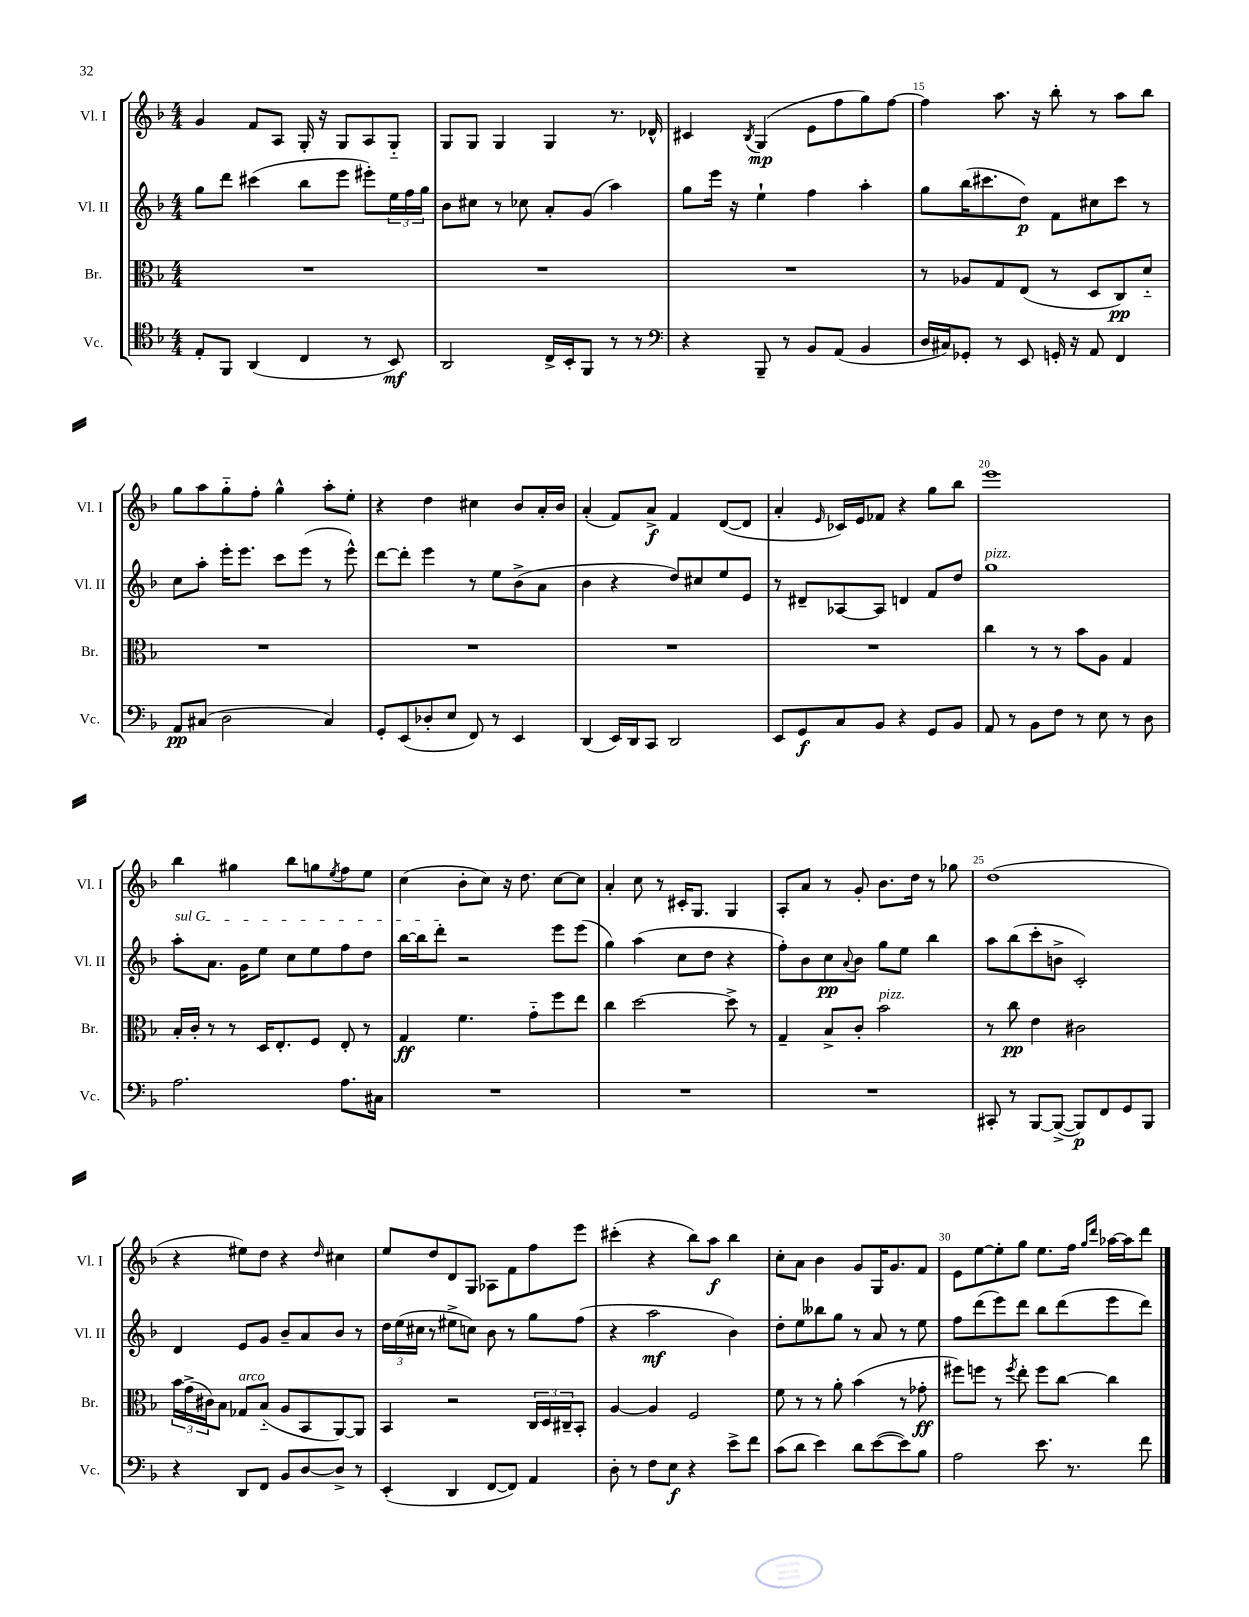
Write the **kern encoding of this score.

**kern	**dynam	**kern	**dynam	**kern	**dynam	**kern	**dynam
*part4	*part4	*part3	*part3	*part2	*part2	*part1	*part1
*staff4	*staff4	*staff3	*staff3	*staff2	*staff2	*staff1	*staff1
*I"Vc.	*	*I"Br.	*	*I"Vl. II	*	*I"Vl. I	*
*I'Vc.	*	*I'Br.	*	*I'Vl. II	*	*I'Vl. I	*
*clefC4	*	*clefC3	*	*clefG2	*	*clefG2	*
*k[b-]	*	*k[b-]	*	*k[b-]	*	*k[b-]	*
*M4/4	*	*M4/4	*	*M4/4	*	*M4/4	*
=12	=12	=12	=12	=12	=12	=12	=12
8E'/L	.	1r	.	8gg\L	.	4g/	.
8FF/J	.	.	.	8ddd\J	.	.	.
(4AA/	.	.	.	(4ccc#X\	.	8f/L	.
.	.	.	.	.	.	8A/J	.
4C/	.	.	.	8bb-\L	.	16G'/	.
.	.	.	.	.	.	16r	.
.	.	.	.	8eee\J	.	8G/L	.
8r	.	.	.	8eee#X'\L)	.	8A/	.
8BB-/)	mf	.	.	24ee\L	.	8G/J	.
.	.	.	.	24ff\	.	.	.
.	.	.	.	24gg\JJ	.	.	.
=13	=13	=13	=13	=13	=13	=13	=13
2AA/	.	1r	.	8b-\L	.	8G/L	.
.	.	.	.	8cc#X\J	.	8G/J	.
.	.	.	.	8r	.	4G/	.
.	.	.	.	8cc-X\	.	.	.
16C^/LL	.	.	.	8a'/L	.	4G/	.
16BB-'/J	.	.	.	.	.	.	.
8FF/J	.	.	.	(8g/J	.	.	.
8r	.	.	.	4aa\)	.	8.r	.
8r	.	.	.	.	.	.	.
.	.	.	.	.	.	16d-X^^/	.
=14	=14	=14	=14	=14	=14	=14	=14
*clefF4	*	*	*	*	*	*	*
4r	.	1r	.	8gg\L	.	4c#X/	.
.	.	.	.	16eee\Jk	.	.	.
.	.	.	.	16r	.	.	.
.	.	.	.	.	.	8qB-/	.
8BBB-~/	.	.	.	4ee`\	.	(4G/	mp
8r	.	.	.	.	.	.	.
8BB-/L	.	.	.	4ff\	.	8e\L	.
(8AA/J	.	.	.	.	.	8ff\	.
4BB-/	.	.	.	4aa'\	.	8gg\)	.
.	.	.	.	.	.	[8ff\J	.
=15	=15	=15	=15	=15	=15	=15	=15
16D/LL	.	8r	.	8gg\L	.	4ff\]	.
16C#X/J)	.	.	.	.	.	.	.
8GG-X'/J	.	8A-X/L	.	(16bb-\K	.	.	.
.	.	.	.	8.ccc#X\	.	.	.
8r	.	8G/	.	.	.	8.aa\	.
8EE/	.	(8E/J	.	8dd\J)	p	.	.
.	.	.	.	.	.	16r	.
16GGn'/	.	8r	.	8f\L	.	8bb-'\	.
16r	.	.	.	.	.	.	.
8AA/	.	8D/L	.	8cc#X\	.	8r	.
4FF/	.	8C/)	pp	8ccc#\J	.	8aa\L	.
.	.	8d/J	.	8r	.	8bb-\J	.
!!LO:LB:g=z
=16	=16	=16	=16	=16	=16	=16	=16
8AA/L	pp	1r	.	8cc\L	.	8gg\L	.
(8C#X/J	.	.	.	8aa'\J	.	8aa\	.
2D\	.	.	.	16eee'\KL	.	8gg\	.
.	.	.	.	8.eee\J	.	.	.
.	.	.	.	.	.	8ff'\J	.
.	.	.	.	8ccc\L	.	4gg^^\	.
.	.	.	.	(8eee\J	.	.	.
4C#/)	.	.	.	8r	.	8aa'\L	.
.	.	.	.	8eee^^\)	.	8ee'\J	.
=17	=17	=17	=17	=17	=17	=17	=17
8GG'/L	.	1r	.	[8ddd\L	.	4r	.
(8EE/	.	.	.	8ddd'\J]	.	.	.
8D-X'/	.	.	.	4eee\	.	4dd\	.
8E/J	.	.	.	.	.	.	.
8FF/)	.	.	.	8r	.	4cc#X\	.
8r	.	.	.	8ee\L	.	.	.
4EE/	.	.	.	(8b-^\	.	8b-/L	.
.	.	.	.	8a\J	.	16a'/L	.
.	.	.	.	.	.	16b-/JJ	.
=18	=18	=18	=18	=18	=18	=18	=18
(4DD/	.	1r	.	4b-\	.	(4a'/	.
16EE/LL)	.	.	.	4r	.	8f/L)	.
16DD/J	.	.	.	.	.	.	.
8CC/J	.	.	.	.	.	8a^/J	f
2DD/	.	.	.	8dd/L)	.	4f/	.
.	.	.	.	8cc#X/	.	.	.
.	.	.	.	8ee/	.	([8d/L	.
.	.	.	.	8e/J	.	8d/J]	.
=19	=19	=19	=19	=19	=19	=19	=19
8EE/L	.	1r	.	8r	.	4a'/	.
8GG/	f	.	.	8d#X~/L	.	.	.
.	.	.	.	.	.	16qqe/	.
8C/	.	.	.	[8A-X/	.	16c-X/LL)	.
.	.	.	.	.	.	16e/J	.
8BB-/J	.	.	.	8A-/J]	.	8f-X/J	.
4r	.	.	.	4dn/	.	4r	.
8GG/L	.	.	.	8f/L	.	8gg\L	.
8BB-/J	.	.	.	8dd/J	.	8bb-\J	.
=20	=20	=20	=20	=20	=20	=20	=20
!	!	!	!	!LO:TX:a:i:t=pizz.	!	!	!
8AA/	.	4cc\	.	1gg	.	1eee	.
8r	.	.	.	.	.	.	.
8BB-\L	.	8r	.	.	.	.	.
8F\J	.	8r	.	.	.	.	.
8r	.	8b-\L	.	.	.	.	.
8E\	.	8A\J	.	.	.	.	.
8r	.	4G/	.	.	.	.	.
8D\	.	.	.	.	.	.	.
!!LO:LB:g=z
=21	=21	=21	=21	=21	=21	=21	=21
!	!	!	!	!LO:TX:a:i:t=sul G	!	!	!
2.A\	.	16B-'/LL	.	8aa'\L	.	4bb-\	.
.	.	16c'/JJ	.	.	.	.	.
.	.	8r	.	8.a\J	.	.	.
.	.	8r	.	.	.	4gg#X\	.
.	.	.	.	16g\KL	.	.	.
.	.	16D/KL	.	8ee\J	.	.	.
.	.	8.E'/	.	.	.	.	.
.	.	.	.	8cc\L	.	8bb-\L	.
.	.	8F/J	.	8ee\	.	8ggn\	.
.	.	.	.	.	.	8qee/	.
8.A\L	.	8E'/	.	8ff\	.	8ff\	.
.	.	8r	.	8dd\J	.	8ee\J	.
16C#X\Jk	.	.	.	.	.	.	.
=22	=22	=22	=22	=22	=22	=22	=22
1r	.	4G/	ff	[16bb-\LL	.	(4cc\	.
.	.	.	.	16bb-\J]	.	.	.
.	.	.	.	8ddd'\J	.	.	.
.	.	4.f\	.	2r	.	8b-'\L	.
.	.	.	.	.	.	8cc\J)	.
.	.	.	.	.	.	16r	.
.	.	.	.	.	.	8.dd\	.
.	.	8g\L	.	.	.	.	.
.	.	8ff\	.	8eee\L	.	[8cc\L	.
.	.	8ee\J	.	(8eee\J	.	8cc\J]	.
=23	=23	=23	=23	=23	=23	=23	=23
1r	.	4cc\	.	4gg\)	.	4a'/	.
.	.	[2dd\	.	(4aa\	.	8cc\	.
.	.	.	.	.	.	8r	.
.	.	.	.	8cc\L	.	16c#X'/KL	.
.	.	.	.	.	.	8.G/J	.
.	.	.	.	8dd\J	.	.	.
.	.	8dd^\]	.	4r	.	4G/	.
.	.	8r	.	.	.	.	.
=24	=24	=24	=24	=24	=24	=24	=24
1r	.	4G~/	.	8ff'\L)	.	8A'/L	.
.	.	.	.	8b-\	.	8a/J	.
.	.	8B-^/L	.	8cc\	pp	8r	.
.	.	.	.	8qqa/	.	.	.
.	.	8c'/J	.	8b-\J	.	8g'/	.
!	!	!LO:TX:a:i:t=pizz.	!	!	!	!	!
.	.	2b-\	.	8gg\L	.	8.b-\L	.
.	.	.	.	8ee\J	.	.	.
.	.	.	.	.	.	16dd\Jk	.
.	.	.	.	4bb-\	.	8r	.
.	.	.	.	.	.	8gg-X\	.
=25	=25	=25	=25	=25	=25	=25	=25
8CC#X'/	.	8r	.	8aa\L	.	(1dd	.
8r	.	8cc\	pp	(8bb-\	.	.	.
[8BBB-/L	.	4e\	.	8ccc'\	.	.	.
(8BBB-^/J_	.	.	.	8bn^\J	.	.	.
8BBB-/L])	p	2c#X\	.	2c'/)	.	.	.
8FF/	.	.	.	.	.	.	.
8GG/	.	.	.	.	.	.	.
8BBB-/J	.	.	.	.	.	.	.
!!LO:LB:g=z
=26	=26	=26	=26	=26	=26	=26	=26
4r	.	24b-\LL	.	4d/	.	4r	.
.	.	(24g^\	.	.	.	.	.
.	.	24c#X\J)	.	.	.	.	.
.	.	8B-\J	.	.	.	.	.
!	!	!LO:TX:a:i:t=arco	!	!	!	!	!
8DD/L	.	8G-X/L	.	8e/L	.	8ee#X\L)	.
8FF/J	.	(8B-/J	.	8g/J	.	8dd\J	.
8BB-/L	.	8A/L	.	8b-~/L	.	4r	.
[8D/	.	8BB-/	.	8a/	.	.	.
.	.	.	.	.	.	16qqdd/	.
8D^/J]	.	[8AA/)	.	8b-/J	.	4cc#X\	.
8r	.	8AA/J]	.	8r	.	.	.
=27	=27	=27	=27	=27	=27	=27	=27
(4EE'/	.	4BB-/	.	24dd\LL	.	8ee/L	.
.	.	.	.	(24ee\	.	.	.
.	.	.	.	24cc#X\JJ	.	.	.
.	.	.	.	8r	.	8dd/	.
4DD/	.	2r	.	8ee#X^\L	.	8d/	.
.	.	.	.	8ccn\J)	.	8G/J	.
[8FF/L	.	.	.	8b-\	.	8A-X\L	.
8FF/J])	.	.	.	8r	.	8f\	.
4AA/	.	24C/LL	.	8gg\L	.	8ff\	.
.	.	24D/	.	.	.	.	.
.	.	24C#X~/J	.	.	.	.	.
.	.	8BB-'/J	.	(8ff\J	.	8eee\J	.
=28	=28	=28	=28	=28	=28	=28	=28
8D'\	.	[4A/	.	4r	.	(4ccc#X'\	.
8r	.	.	.	.	.	.	.
8F\L	.	4A/]	.	2aa\	mf	4r	.
8E\J	f	.	.	.	.	.	.
4r	.	2F/	.	.	.	8bb-\L)	.
.	.	.	.	.	.	8aa\J	f
8e^\L	.	.	.	4b-\)	.	4bb-\	.
8f\J	.	.	.	.	.	.	.
=29	=29	=29	=29	=29	=29	=29	=29
(8c\L	.	8f\	.	8dd'\L	.	8cc'\L	.
8d\J	.	8r	.	8ee\	.	8a\J	.
4e\)	.	8r	.	8bb--X\	.	4b-\	.
.	.	8a'\	.	8gg\J	.	.	.
8d\L	.	(4b-\	.	8r	.	8g/L	.
([8e\	.	.	.	8a/	.	16G/K	.
.	.	.	.	.	.	8.g/	.
8e\])	.	8r	.	8r	.	.	.
8B-\J	.	8g-X'\	ff	8ee\	.	8f/J	.
=30	=30	=30	=30	=30	=30	=30	=30
2A\	.	8ff#X\L)	.	8ff\L	.	8e\L	.
.	.	8ffn\J	.	(8ddd\	.	[8ee\	.
.	.	8r	.	8eee\)	.	8ee'\]	.
.	.	8qff/	.	.	.	.	.
.	.	8ee'\	.	8ddd\J	.	8gg\J	.
8.e\	.	8ff\L	.	8bb-\L	.	8.ee\L	.
.	.	[8cc\J	.	(8ddd\	.	.	.
8.r	.	.	.	.	.	16ff\Jk	.
.	.	.	.	.	.	16qqgg/LL	.
.	.	.	.	.	.	16qqddd/JJ	.
.	.	4cc\]	.	8eee\	.	[16aa-X\LL	.
.	.	.	.	.	.	16aa-\J]	.
8f\	.	.	.	8ddd\J)	.	8ddd\J	.
==	==	==	==	==	==	==	==
*-	*-	*-	*-	*-	*-	*-	*-
